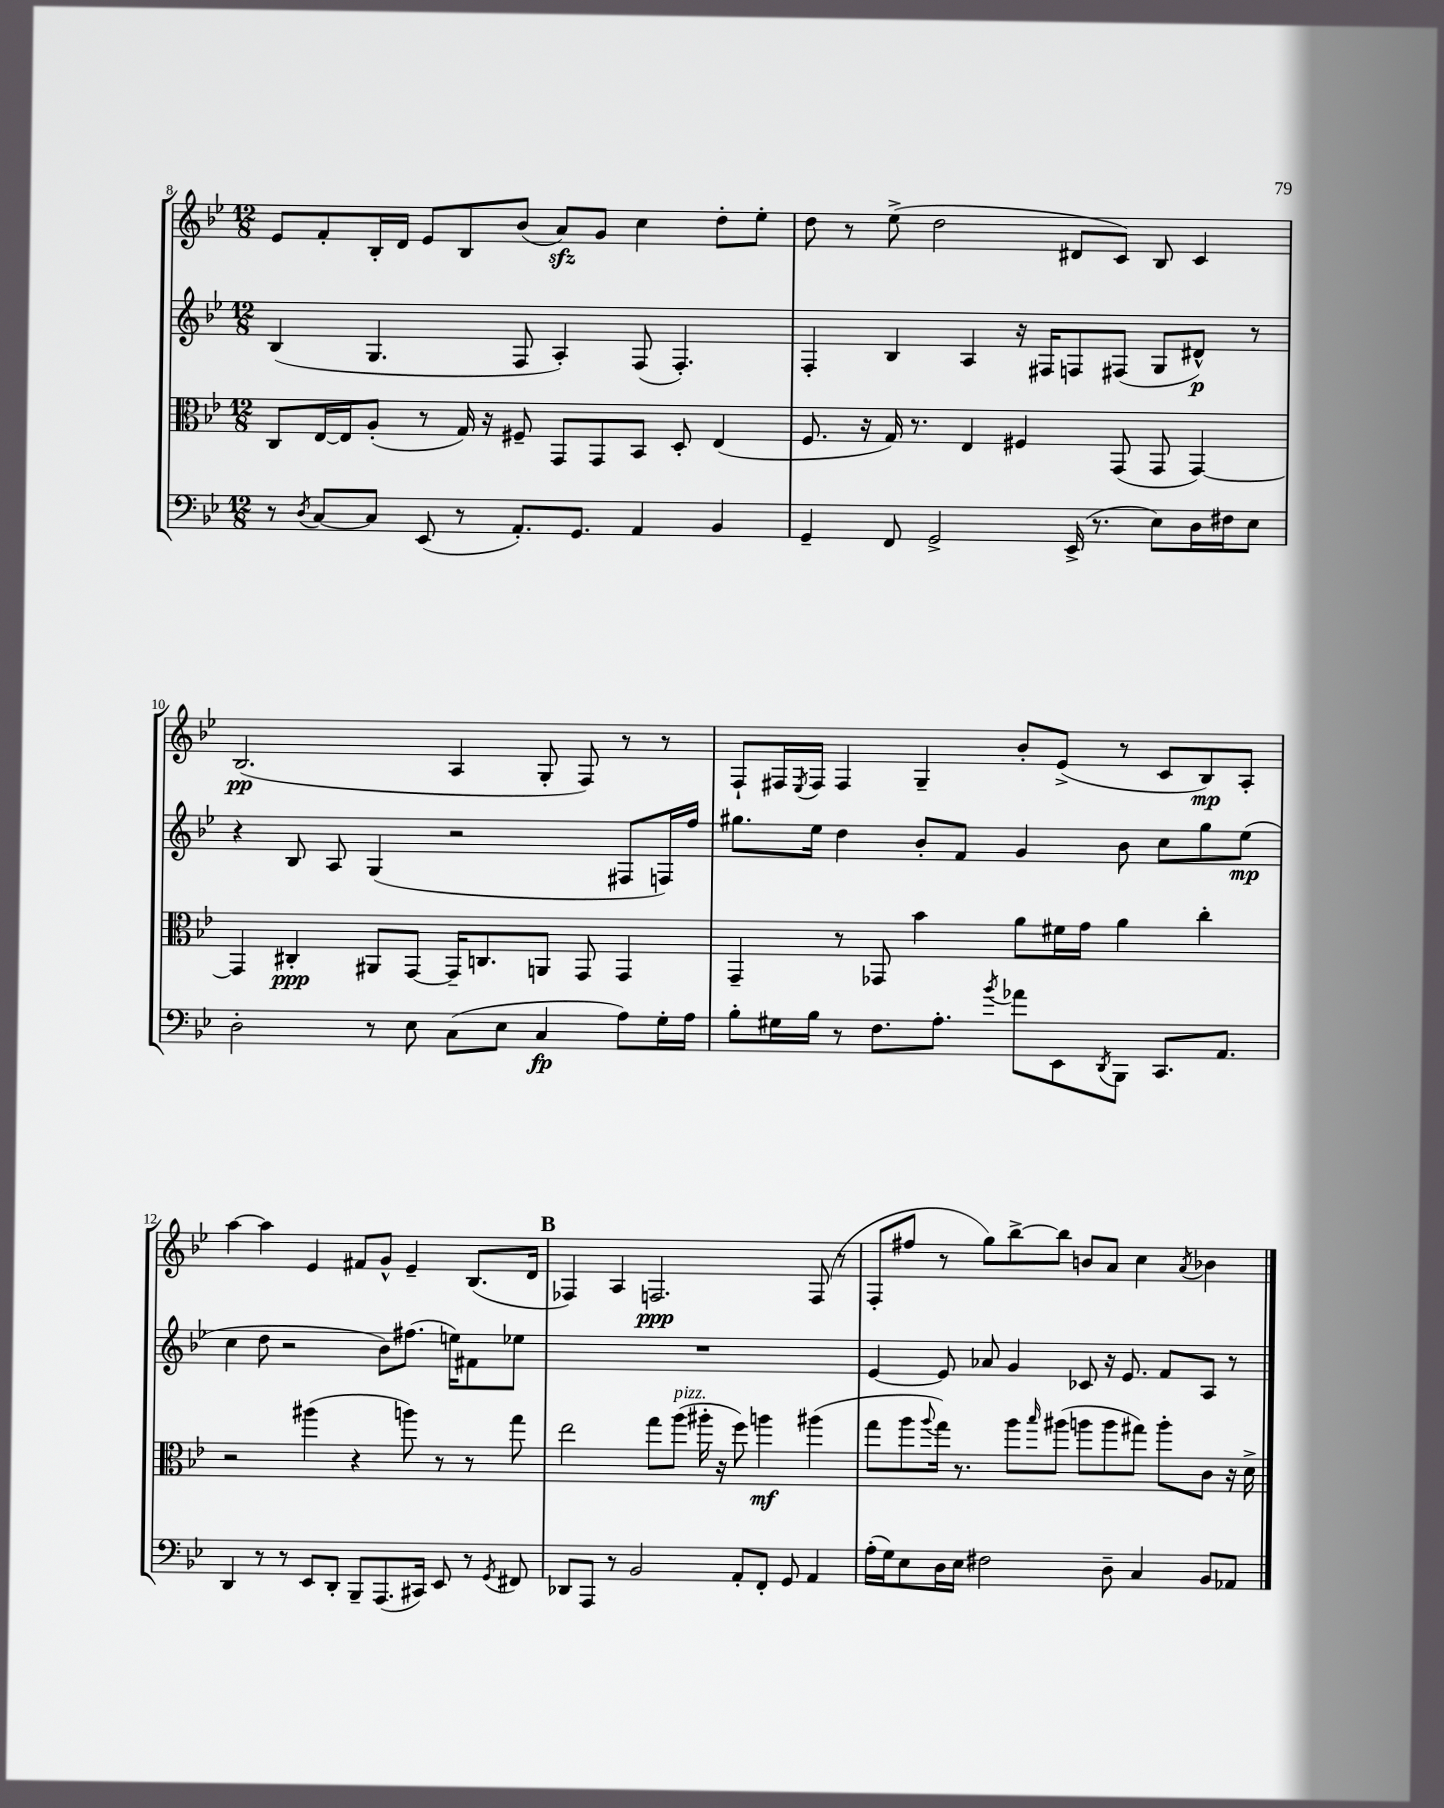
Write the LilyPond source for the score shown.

<<
\new StaffGroup <<
\new Staff = "s0" {
    \clef treble \key bes \major \numericTimeSignature \time 12/8
    ees'8 f'8-. bes16-. d'16 ees'8 bes8 bes'8( a'8\sfz) g'8 c''4 d''8-. ees''8-. |
    d''8 r8 ees''8->( d''2 dis'8 c'8) bes8 c'4 |
    bes2.\pp( a4 g8-. f8) r8 r8 |
    f8-! fis16 \acciaccatura { ees8 } fis16 fis4 g4-- bes'8-. ees'8->( r8 c'8 bes8\mp) a8-. |
    a''4~ a''4 ees'4 fis'8 g'8-^ ees'4-- bes8.( d'16 |
    \mark \markup { \bold "B" } fes4) a4 f2.\ppp f8( r8 |
    f8-. fis''8 r8 g''8) bes''8~-> bes''8 b'8 a'8 c''4 \acciaccatura { a'8 } bes'4 \bar "|." |
}
\new Staff = "s1" {
    \clef treble \key bes \major \numericTimeSignature \time 12/8
    bes4( g4. f8 a4-.) f8( f4.-.) |
    f4-. bes4 a4 r16 fis16 f8 fis8( g8 dis'8-^\p) r8 |
    r4 bes8 a8 g4( r2 fis8 f16) f''16 |
    gis''8. ees''16 d''4 bes'8-. f'8 g'4 bes'8 c''8 gis''8 ees''8\mp( |
    c''4 d''8 r2 bes'8) fis''8.( e''16) fis'8 ees''8 |
    \mark \markup { \bold "B" } R1. |
    ees'4~ ees'8 aes'8 g'4 ces'8 r16 ees'8. f'8 a8 r8 \bar "|." |
}
\new Staff = "s2" {
    \clef alto \key bes \major \numericTimeSignature \time 12/8
    c8 ees16~ ees16 a8-.( r8 g16) r16 fis8-- g,8 g,8 bes,8 d8-. ees4( |
    f8. r16 g16) r8. ees4 fis4 g,8( g,8 g,4~) |
    g,4 cis4-.\ppp ais,8 g,8~ g,16-- c8. a,8 g,8 g,4 |
    g,4-- r8 ges,8 bes'4 a'8 fis'16 g'16 a'4 c''4-. |
    r2 ais''4( r4 a''8) r8 r8 g''8 |
    \mark \markup { \bold "B" } ees''2 g''8 a''8^\markup { \italic "pizz." }( ais''16-. r16 f''8) a''4\mf ais''4( |
    g''8 a''8 \appoggiatura { a''8 } g''16) r8. a''8 \grace { bes''16 } ais''8( a''8 a''8 gis''8) a''8-. c'8 r16 d'16-> \bar "|." |
}
\new Staff = "s3" {
    \clef bass \key bes \major \numericTimeSignature \time 12/8
    r8 \acciaccatura { d8 } c8~ c8 ees,8( r8 a,8.-.) g,8. a,4 bes,4 |
    g,4-- f,8 g,2-> ees,16->( r8. ees8) d16 fis16 ees8 |
    d2-. r8 ees8 c8( ees8 c4\fp a8) g16-. a16 |
    bes8-. gis16 bes16 r8 f8. a8.-. \acciaccatura { bes'8 } aes'8 ees,8 \acciaccatura { d,8 } bes,,8 c,8. a,8. |
    d,4 r8 r8 ees,8 d,8-. bes,,8-- a,,8.( cis,16) ees,8 r8 \acciaccatura { g,8 } fis,8 |
    \mark \markup { \bold "B" } des,8 a,,8 r8 bes,2 a,8-. f,8-. g,8 a,4 |
    a16-.( g16) ees8 d16 ees16 fis2 d8-- c4 bes,8 aes,8 \bar "|." |
}
>>
>>
\layout { \context { \Score currentBarNumber = #8 } }
